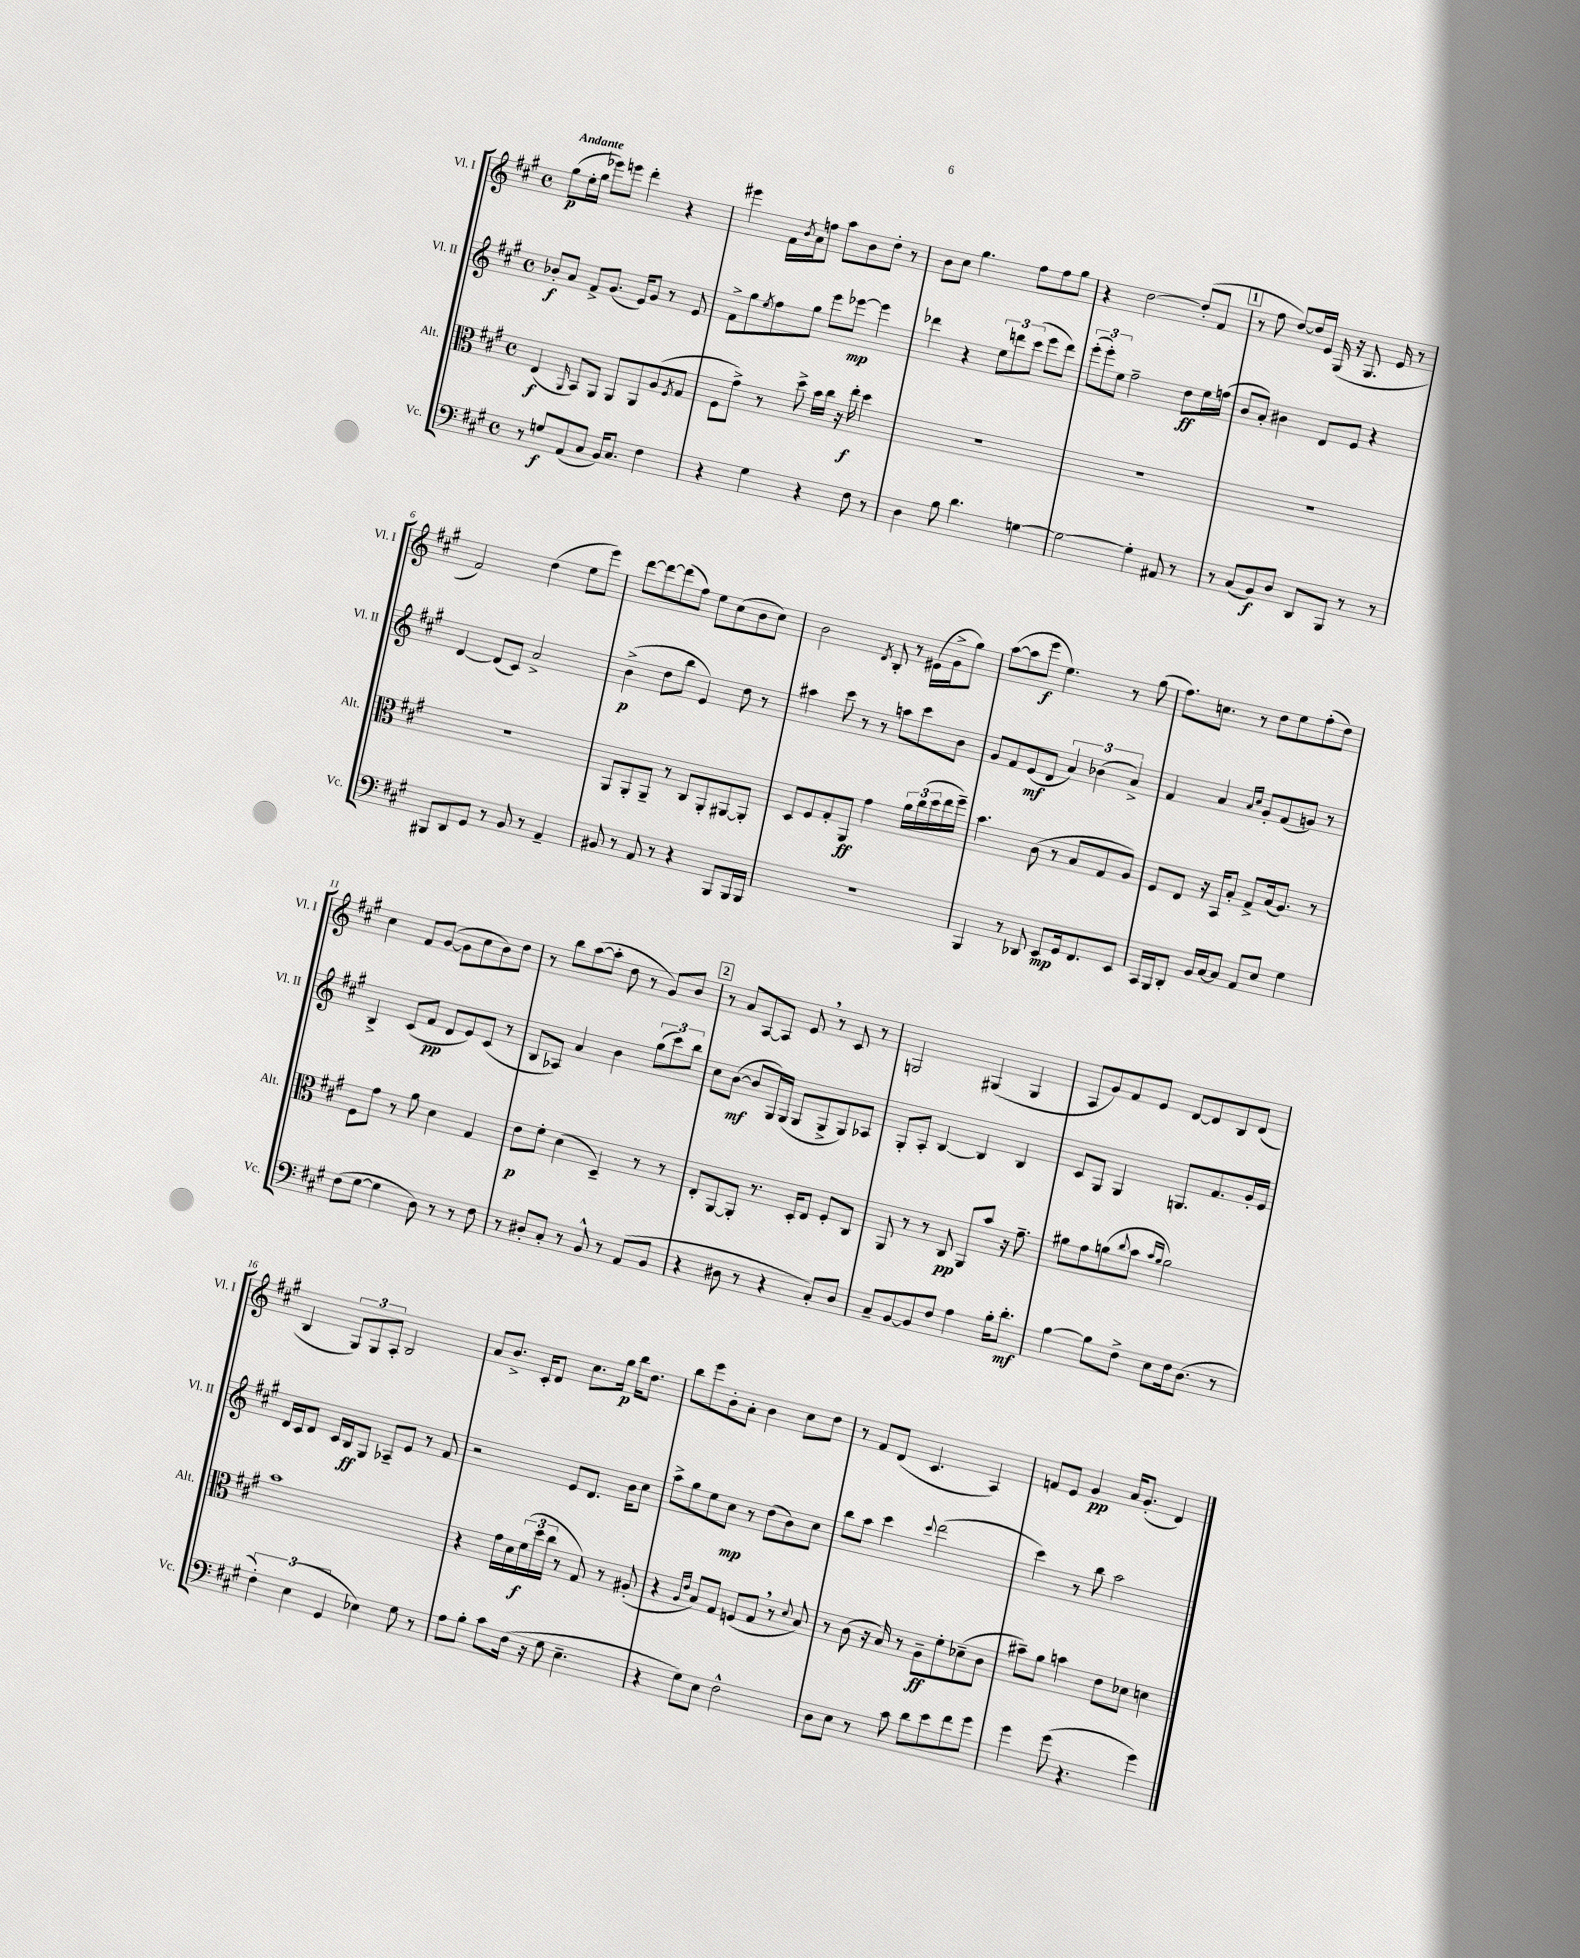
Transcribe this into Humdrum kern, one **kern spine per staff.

**kern	**dynam	**kern	**dynam	**kern	**dynam	**kern	**dynam
*part4	*part4	*part3	*part3	*part2	*part2	*part1	*part1
*staff4	*staff4	*staff3	*staff3	*staff2	*staff2	*staff1	*staff1
*I"Vc.	*	*I"Alt.	*	*I"Vl. II	*	*I"Vl. I	*
*I'Vc.	*	*I'Alt.	*	*I'Vl. II	*	*I'Vl. I	*
*clefF4	*	*clefC3	*	*clefG2	*	*clefG2	*
*k[f#c#g#]	*	*k[f#c#g#]	*	*k[f#c#g#]	*	*k[f#c#g#]	*
*M4/4	*	*M4/4	*	*M4/4	*	*M4/4	*
*met(c)	*	*met(c)	*	*met(c)	*	*met(c)	*
=1	=1	=1	=1	=1	=1	=1	=1
!	!	!	!	!	!	!LO:TX:a:B:t=Andante	!
8r	.	(4E/	f	8b-X'/L	f	(8gg#\L	p
8Gn/L	f	.	.	8a/J	.	16ee'\L	.
.	.	.	.	.	.	16gg#\JJ	.
.	.	16qqAA/	.	.	.	.	.
(8AA/	.	8BB/L)	.	8f#^/L	.	8eee-X\L)	.
8C#/J	.	8AA/J	.	(8.g#/J	.	8eeen\J	.
16BB/KL)	.	8AA/L	.	.	.	4ddd'\	.
8.C#/J	.	.	.	16e/KL)	.	.	.
.	.	8AA/	.	8g#/J	.	.	.
4F#\	.	(8A/	.	8r	.	4r	.
.	.	8qF#/	.	.	.	.	.
.	.	8G#/J	.	8e/	.	.	.
=2	=2	=2	=2	=2	=2	=2	=2
4r	.	8F#\L	.	8f#^\L	.	4eee#X\	.
.	.	8g#^\J)	.	8gg#\	.	.	.
.	.	.	.	8qee/	.	.	.
4G#\	.	8r	.	8ff#\	.	16f#\LL	.
.	.	.	.	.	.	8qb/	.
.	.	.	.	.	.	16a\J	.
.	.	8dd^\	.	8gg#\J	.	8ffn\J	.
4r	.	16b\LL	.	8eee\L	.	8aa\L	.
.	.	16cc#\JJ	.	.	.	.	.
.	.	16r	.	[8eee-X\J	mp	8b\	.
.	.	16ee'\	f	.	.	.	.
8F#\	.	4dd\	.	4eee-\]	.	8dd'\J	.
8r	.	.	.	.	.	8r	.
=3	=3	=3	=3	=3	=3	=3	=3
4D\	.	1r	.	4ddd-X\	.	8b\L	.
.	.	.	.	.	.	8cc#\J	.
8B\	.	.	.	4r	.	4.gg#\	.
4.d\	.	.	.	.	.	.	.
.	.	.	.	12ee\L	.	.	.
.	.	.	.	12dddn\	.	.	.
.	.	.	.	.	.	8ff#\L	.
.	.	.	.	(12ccc#\J	.	.	.
[4Gn\	.	.	.	8eee\L	.	8ff#\	.
.	.	.	.	8ddd\J)	.	8gg#\J	.
=4	=4	=4	=4	=4	=4	=4	=4
2G\_	.	1r	.	(12eee'\L	.	4r	.
.	.	.	.	12eee'\)	.	.	.
.	.	.	.	12ee\J	.	.	.
.	.	.	.	2ff#~\	.	[2dd\	.
4G'\]	.	.	.	.	.	.	.
8AA#X/	.	.	.	8dd\L	ff	(8dd'/L]	.
8r	.	.	.	16ee\L	.	8f#/J	.
.	.	.	.	(16ffn\JJ	.	.	.
!!LO:REH:place=s1:t=1
=5	=5	=5	=5	=5	=5	=5	=5
8r	.	1r	.	8b/L	.	8r	.
(8C#/L	.	.	.	8a'/J)	.	8ff#\	.
8BB/)	f	.	.	4b#X\	.	[8dd/L)	.
8D/J	.	.	.	.	.	16dd/L]	.
.	.	.	.	.	.	16e/JJ	.
8DD/L	.	.	.	8d/L	.	(16G#/	.
.	.	.	.	.	.	16r	.
8BBB/J	.	.	.	8e/J	.	8.G#/	.
8r	.	.	.	4r	.	.	.
.	.	.	.	.	.	16e/	.
8r	.	.	.	.	.	8r	.
!!LO:LB:g=z
=6	=6	=6	=6	=6	=6	=6	=6
8BBB#X/L	.	1r	.	[4d/	.	2f#/)	.
8DD/	.	.	.	.	.	.	.
8GG#/J	.	.	.	(8d/L]	.	.	.
8r	.	.	.	8c#/J)	.	.	.
8BB/	.	.	.	2a^/	.	(4dd\	.
8r	.	.	.	.	.	.	.
4AA~/	.	.	.	.	.	8ee\L	.
.	.	.	.	.	.	8eee\J)	.
=7	=7	=7	=7	=7	=7	=7	=7
8BB#X/	.	8AA/L	.	(4b^\	p	[8ddd\L	.
8r	.	8AA'/	.	.	.	8ddd\_	.
8AA/	.	8AA~/J	.	8dd\L	.	(8ddd\]	.
8r	.	8r	.	8bb\J	.	8ff#\J)	.
4r	.	8C#/L	.	4e/)	.	8ee\L	.
.	.	8AA'/	.	.	.	(8cc#\	.
8BBB/L	.	[8AA#X/	.	8dd\	.	8b\	.
16BBB/L	.	8AA#'/J]	.	8r	.	8cc#\J)	.
16BBB/JJ	.	.	.	.	.	.	.
=8	=8	=8	=8	=8	=8	=8	=8
1r	.	8D/L	.	4aa#X\	.	2b\	.
.	.	8F#/	.	.	.	.	.
.	.	8G#'/	.	8ccc#\	.	.	.
.	.	8AA/J	ff	8r	.	.	.
.	.	.	.	.	.	8qd/	.
.	.	4g#\	.	8r	.	8B'/	.
.	.	.	.	8aan\L	.	8r	.
.	.	24a\LL	.	8ccc#\	.	(16e#X\LL	.
.	.	(24cc#\	.	.	.	.	.
.	.	.	.	.	.	16g#^\J	.
.	.	24dd\	.	.	.	.	.
.	.	16ee\	.	8b\J	.	8gg#\J)	.
.	.	16ff#~\JJ)	.	.	.	.	.
=9	=9	=9	=9	=9	=9	=9	=9
4BBB/	.	4.b\	.	8g#/L	.	([8aa\L	.
.	.	.	.	8f#/	.	8aa\]	.
8r	.	.	.	(8e/	mf	8eee\J	f
8DD-X/	.	(8c#\	.	8d/J	.	4.ee\)	.
8EE/L	mp	8r	.	6a/)	.	.	.
16GG#/k	.	8B/L	.	.	.	.	.
.	.	.	.	(6b-X\	.	.	.
8.FF#/	.	.	.	.	.	.	.
.	.	8G#/	.	.	.	8r	.
.	.	.	.	6a^/)	.	.	.
8EE/J	.	8A/J)	.	.	.	(8gg#\	.
=10	=10	=10	=10	=10	=10	=10	=10
16CC#/LL	.	8F#/L	.	4f#/	.	8.ff#\L)	.
16BBB/J	.	.	.	.	.	.	.
8DD'/J	.	8E/J	.	.	.	.	.
.	.	.	.	.	.	8.ccn\J	.
16BB/LL	.	16r	.	4a/	.	.	.
[16C#/J	.	16BB/KL	.	.	.	.	.
8C#/J]	.	8B'/J	.	.	.	8r	.
.	.	.	.	16qqa/LL	.	.	.
.	.	.	.	16qqcc#/JJ	.	.	.
8AA/L	.	8G#^/L	.	8g#'/L	.	8dd\L	.
8E/J	.	(16B/k	.	(8f#/	.	8ee\	.
.	.	8.A/J)	.	.	.	.	.
4G#\	.	.	.	8gn/J)	.	(8ff#'\	.
.	.	8r	.	8r	.	8dd\J)	.
!!LO:LB:g=z
=11	=11	=11	=11	=11	=11	=11	=11
(8F#\L	.	8F#\L	.	4B^/	.	4cc#\	.
[8G#\J	.	8g#\J	.	.	.	.	.
4G#\]	.	8r	.	(8c#/L	.	8f#/L	.
.	.	8a\	.	8f#/J	pp	([8g#/J	.
8D\)	.	4d\	.	8d/L	.	8g#\L]	.
8r	.	.	.	8e/)	.	8cc#\	.
8r	.	4G#/	.	(8c#/J	.	8b\)	.
8F#\	.	.	.	8r	.	8dd\J	.
=12	=12	=12	=12	=12	=12	=12	=12
8r	.	8e\L	p	8B/L	.	8r	.
8D#X'/L	.	8f#'\J	.	8A-X/J)	.	8bb\L	.
8C#'/J	.	(4d\	.	4a/	.	([8aa\	.
8r	.	.	.	.	.	8aa'\J]	.
8BB^^/	.	4D~/)	.	4b\	.	8dd\	.
8r	.	.	.	.	.	8r	.
(8AA/L	.	8r	.	(12gg#\L	.	8g#/L)	.
.	.	.	.	12ccc#\)	.	.	.
8BB/J	.	8r	.	.	.	8b/J	.
.	.	.	.	12bb\J	.	.	.
!!LO:REH:place=s1:t=2
=13	=13	=13	=13	=13	=13	=13	=13
4r	.	8E'/L	.	8cc#\L	.	8r	.
.	.	[8AA/	.	([8b\J	mf	8a/L	.
8D#X\	.	8AA'/J]	.	8b/L]	.	[8A/	.
8r	.	8.r	.	16G#/L)	.	8A/J]	.
.	.	.	.	(16G#/JJ	.	.	.
4r	.	.	.	8G#/L	.	8e,/	.
.	.	16D'/KL	.	.	.	.	.
.	.	8E/J	.	8G#^/	.	8r	.
8C#'/L)	.	8F#'/L	.	8G#/)	.	8c#/	.
8D#/J	.	8C#/J	.	8A-X/J	.	8r	.
=14	=14	=14	=14	=14	=14	=14	=14
8C#~/L	.	8AA/	.	8G#'/L	.	2Gn/	.
[8BB/	.	8r	.	8A'/J	.	.	.
8BB/]	.	8r	.	[4B/	.	.	.
8F#/J	.	8C#/	pp	.	.	.	.
4A\	.	8AA/L	.	4B/]	.	(4G#X/	.
.	.	8b/J	.	.	.	.	.
16B'\KL	.	16r	.	4B/	.	4G#/	.
8.d'\J	mf	8.g#~\	.	.	.	.	.
=15	=15	=15	=15	=15	=15	=15	=15
[4B\	.	8a#X\L	.	8c#/L	.	8A/L	.
.	.	8g#\	.	8G#/J	.	8g#/)	.
8B\L]	.	(8an\	.	4G#/	.	8f#/	.
.	.	8qqcc#/	.	.	.	.	.
8F#^\J	.	8b\J	.	.	.	8e/J	.
.	.	16qqb/LL	.	.	.	.	.
.	.	16qqa/JJ	.	.	.	.	.
8E\L	.	2a\)	.	8.Gn/L	.	[8d/L	.
16F#\k	.	.	.	.	.	8d/]	.
(8.D\J	.	.	.	8.f#/	.	.	.
.	.	.	.	.	.	8B/	.
8r	.	.	.	16g#'/L	.	(8d/J	.
.	.	.	.	16e/JJ	.	.	.
!!LO:LB:g=z
=16	=16	=16	=16	=16	=16	=16	=16
6F#'\)	.	1b	.	16d/LL	.	4B/	.
.	.	.	.	16c#/J	.	.	.
.	.	.	.	8d/J	.	.	.
(6E\	.	.	.	.	.	.	.
.	.	.	.	16c#/LL	.	12G#/L)	.
.	.	.	.	16B/J	ff	.	.
6GG#/	.	.	.	.	.	12G#/	.
.	.	.	.	8G#/J	.	.	.
.	.	.	.	.	.	12A'/J	.
4E-X\)	.	.	.	8A-X~/L	.	2B/	.
.	.	.	.	8e/J	.	.	.
8G#\	.	.	.	8r	.	.	.
8r	.	.	.	8f#/	.	.	.
=17	=17	=17	=17	=17	=17	=17	=17
8A\L	.	4r	.	2r	.	8a/L	.
8B'\J	.	.	.	.	.	8.b^/J	.
8c#\L	.	16g#\LL	.	.	.	.	.
.	.	16d\	.	.	.	16c#'/KL	.
(16F#\Jk	.	(24f#\	f	.	.	8d/J	.
.	.	24dd\	.	.	.	.	.
16r	.	.	.	.	.	.	.
.	.	24cc#\JJ	.	.	.	.	.
8G#\	.	8r	.	8e/L	.	8.cc#\L	.
4.E~\	.	8G#/)	.	8.d/J	.	.	.
.	.	.	.	.	.	16gg#\Jk	p
.	.	8r	.	.	.	16bb\KL	.
.	.	.	.	16b\KL	.	8.dd\J	.
.	.	(8A#X'/	.	8cc#\J	.	.	.
=18	=18	=18	=18	=18	=18	=18	=18
4r	.	4r	.	8aa^\L	.	8bb\L	.
.	.	.	.	8gg#\	.	8eee\	.
.	.	16qqA/LL	.	.	.	.	.
.	.	16qqe/JJ	.	.	.	.	.
8G#\L)	.	8B/L)	.	8ee\	.	8b'\	.
8E\J	.	8G#/J	.	8cc#\J	mp	8a'\J	.
2F#^^\	.	(8Fn/L	.	8r	.	4b\	.
.	.	8G#,/J	.	(8dd\L	.	.	.
.	.	8r	.	8b\)	.	8cc#\L	.
.	.	8qqd/	.	.	.	.	.
.	.	8B/)	.	8cc#\J	.	8dd\J	.
=19	=19	=19	=19	=19	=19	=19	=19
8D\L	.	8r	.	8bb\L	.	8r	.
8E\J	.	(8c#\	.	8aa\J	.	8f#/L	.
8r	.	16r	.	4ccc#\	.	(8d/J	.
.	.	16B/)	.	.	.	.	.
8c#\	.	8r	.	.	.	4.c#/	.
.	.	.	.	8qqccc#/	.	.	.
8d\L	.	8A~\L	ff	(2ddd\	.	.	.
8e\	.	8f#'\	.	.	.	.	.
8f#\	.	(8d-X~\	.	.	.	4A/)	.
8g#\J	.	8c#\J	.	.	.	.	.
=20	=20	=20	=20	=20	=20	=20	=20
4g#\	.	8b#X~\L)	.	4ccc#\)	.	8fn/L	.
.	.	8a\J	.	.	.	8e/J	.
(8g#\	.	4bn\	.	8r	.	4g#/	pp
4.r	.	.	.	8bb\	.	.	.
.	.	8e\L	.	2aa\	.	16a/KL	.
.	.	.	.	.	.	(8.g#'/J	.
.	.	8d-X\J	.	.	.	.	.
4g#\)	.	4dn\	.	.	.	4d/)	.
==	==	==	==	==	==	==	==
*-	*-	*-	*-	*-	*-	*-	*-
